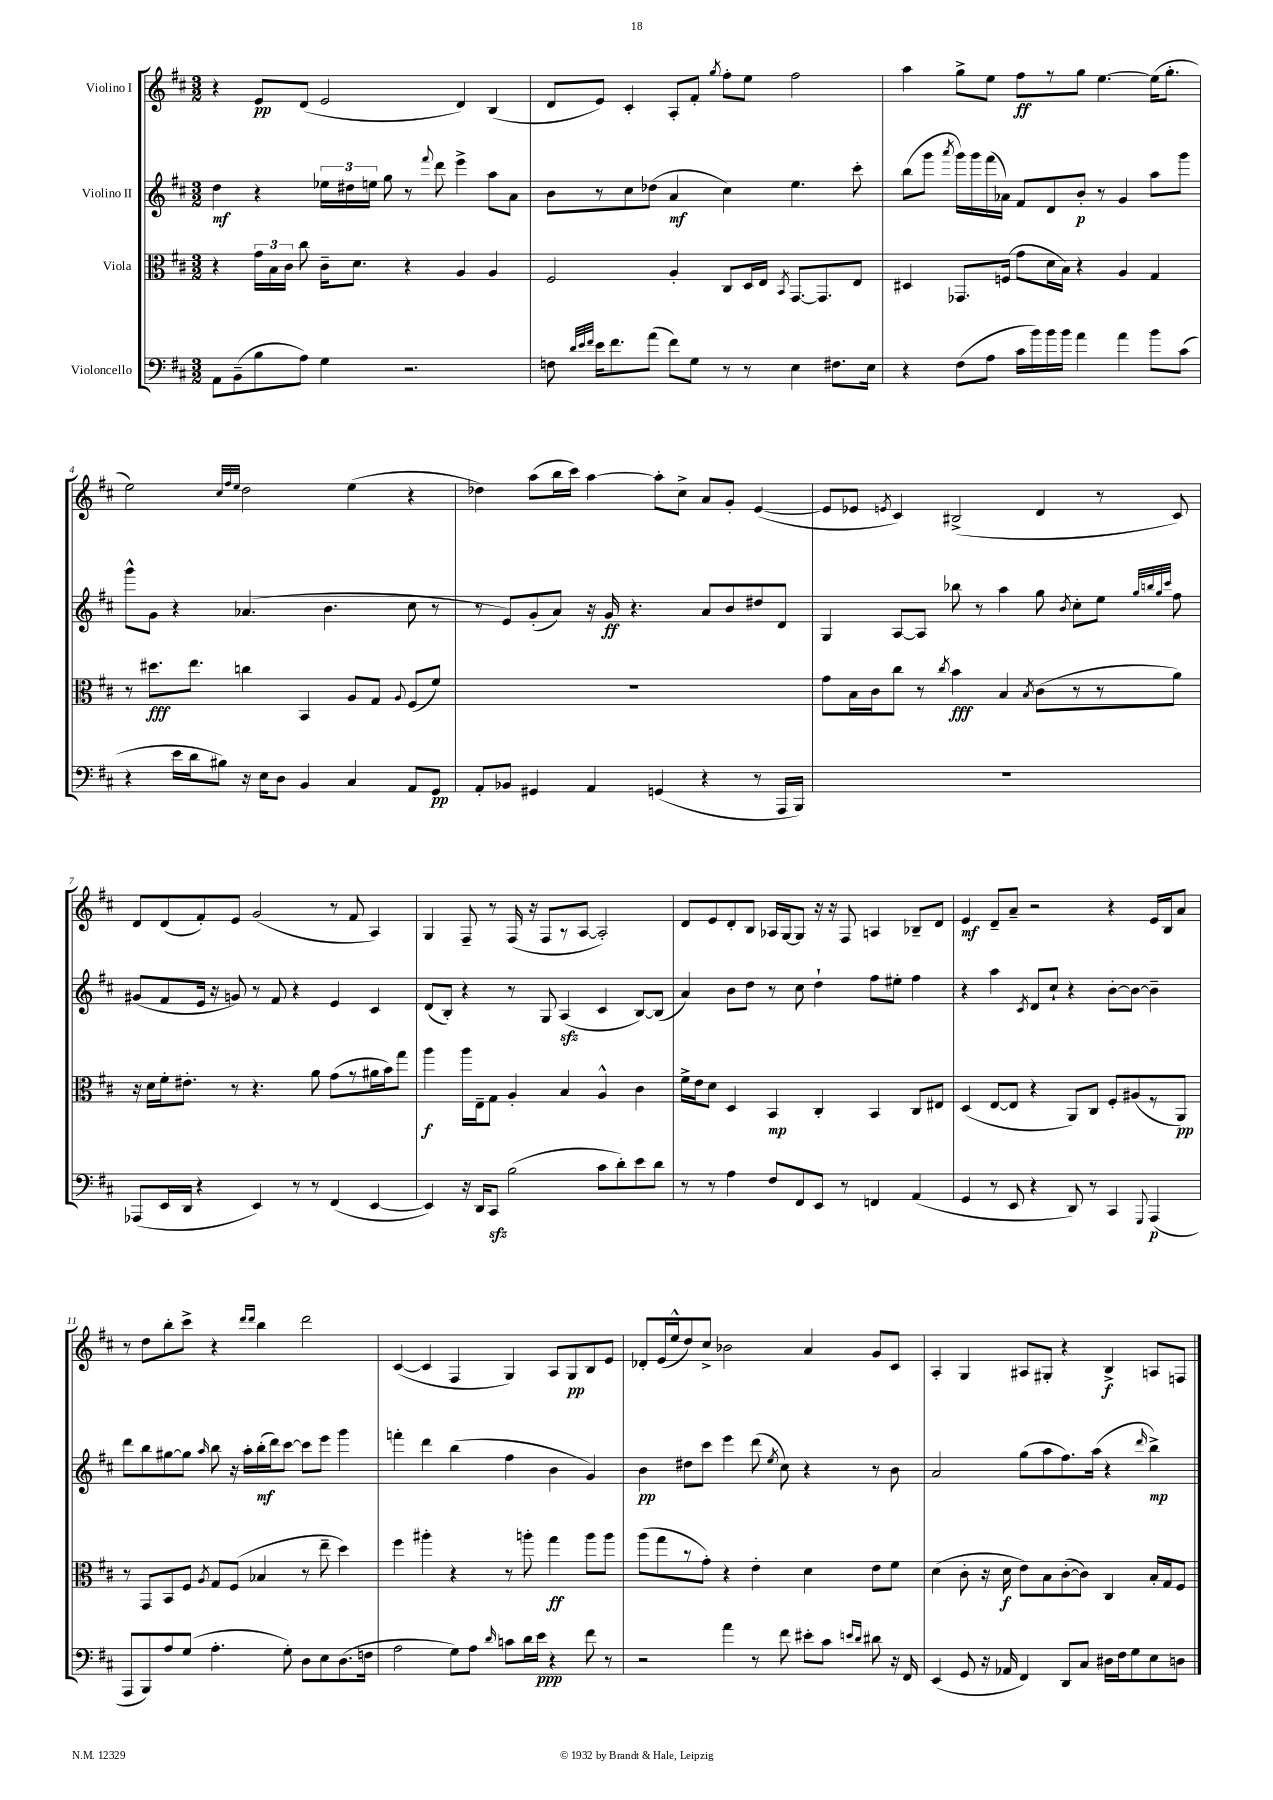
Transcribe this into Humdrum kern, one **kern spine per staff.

**kern	**dynam	**kern	**dynam	**kern	**dynam	**kern	**dynam
*part4	*part4	*part3	*part3	*part2	*part2	*part1	*part1
*staff4	*staff4	*staff3	*staff3	*staff2	*staff2	*staff1	*staff1
*I"Violoncello	*	*I"Viola	*	*I"Violino II	*	*I"Violino I	*
*clefF4	*	*clefC3	*	*clefG2	*	*clefG2	*
*k[f#c#]	*	*k[f#c#]	*	*k[f#c#]	*	*k[f#c#]	*
*M3/2	*	*M3/2	*	*M3/2	*	*M3/2	*
=1	=1	=1	=1	=1	=1	=1	=1
8AA\L	.	4r	.	4dd\	mf	4r	.
(8BB~\	.	.	.	.	.	.	.
8B\	.	24g\LL	.	4r	.	8e/L	pp
.	.	24B\	.	.	.	.	.
.	.	24c#\JJ	.	.	.	.	.
8A\J)	.	8cc#\	.	.	.	(8d/J	.
4G\	.	16c#~\KL	.	24ee-X\LL	.	2e/	.
.	.	.	.	24dd#X\	.	.	.
.	.	8.d\J	.	.	.	.	.
.	.	.	.	24een\JJ	.	.	.
.	.	.	.	8gg\	.	.	.
2.r	.	4r	.	8r	.	.	.
.	.	.	.	8qqfff#/	.	.	.
.	.	.	.	8ddd\	.	.	.
.	.	4A/	.	4eee^\	.	4d/)	.
.	.	4A/	.	8aa\L	.	(4B/	.
.	.	.	.	8a\J	.	.	.
=2	=2	=2	=2	=2	=2	=2	=2
8Fn\	.	2F#/	.	8b\L	.	8d/L	.
32qqd/LLL	.	.	.	.	.	.	.
32qqe/	.	.	.	.	.	.	.
32qqf#/JJJ	.	.	.	.	.	.	.
16e\KL	.	.	.	8r	.	8e/J)	.
8.f#\	.	.	.	.	.	.	.
.	.	.	.	8cc#\	.	4c#'/	.
(8a\J	.	.	.	(8dd-X\J	.	.	.
8f#\L)	.	4A'/	.	4a/	mf	8A'/L	.
8G\J	.	.	.	.	.	8f#'/J	.
.	.	.	.	.	.	8qgg/	.
8r	.	8C#/L	.	4cc#\)	.	8ff#'\L	.
8r	.	16D/L	.	.	.	8ee\J	.
.	.	16E/JJ	.	.	.	.	.
.	.	8qBB/	.	.	.	.	.
4E\	.	[8.GG/L	.	4.ee\	.	2ff#\	.
.	.	8.GG/]	.	.	.	.	.
8.F#X\L	.	.	.	.	.	.	.
.	.	8E/J	.	8ccc#'\	.	.	.
16E\Jk	.	.	.	.	.	.	.
=3	=3	=3	=3	=3	=3	=3	=3
4r	.	4D#X/	.	(8bb\L	.	4aa\	.
.	.	.	.	8ggg\J	.	.	.
.	.	.	.	8qaaa/	.	.	.
(8F#\L	.	8.GG-X/L	.	16ggg\LL)	.	8gg^\L	.
.	.	.	.	16ggg\	.	.	.
8A\J	.	.	.	(16fff#\	.	8ee\J	.
.	.	(16Fn/Jk	.	16a-X\JJ)	.	.	.
16c#\LL	.	8g\L	.	8f#/L	.	8ff#\L	ff
16b\)	.	.	.	.	.	.	.
16b\	.	16d\L	.	8d/	.	8r	.
16b\JJ	.	16B\JJ)	.	.	.	.	.
4a\	.	4r	.	8b'/J	p	8gg\J	.
.	.	.	.	8r	.	[4.ee\	.
4a\	.	4A/	.	4g/	.	.	.
8b\L	.	4G/	.	8aa\L	.	(16ee\KL]	.
.	.	.	.	.	.	8.gg'\J	.
(8c#\J	.	.	.	8ggg\J	.	.	.
!!LO:LB:g=z
=4	=4	=4	=4	=4	=4	=4	=4
4r	.	8r	.	8ggg^^\L	.	2ee\)	.
.	.	8.dd#X\L	fff	8g\J	.	.	.
16e\LL	.	.	.	4r	.	.	.
16d\J	.	8.ee\J	.	.	.	.	.
8B#X\J)	.	.	.	.	.	.	.
.	.	.	.	.	.	32qqcc#/LLL	.
.	.	.	.	.	.	32qqff#/	.
.	.	.	.	.	.	32qqee/JJJ	.
16r	.	4ccn\	.	(4.a-X/	.	2dd\	.
16E\KL	.	.	.	.	.	.	.
8D\J	.	.	.	.	.	.	.
4BB/	.	4BB/	.	.	.	.	.
.	.	.	.	4.b\	.	.	.
4C#/	.	8A/L	.	.	.	(4ee\	.
.	.	8G/J	.	.	.	.	.
.	.	8qqA/	.	.	.	.	.
8AA/L	.	(8F#/L	.	8cc#\	.	4r	.
8GG/J	pp	8f#/J)	.	8r	.	.	.
=5	=5	=5	=5	=5	=5	=5	=5
8AA'/L	.	1.r	.	8r	.	4dd-X\)	.
8BB-X/J	.	.	.	8e/L)	.	.	.
4GG#X/	.	.	.	(8g'/	.	(8aa\L	.
.	.	.	.	8a/J)	.	16bb\L	.
.	.	.	.	.	.	16ccc#\JJ)	.
4AA/	.	.	.	16r	.	[4aa\	.
.	.	.	.	16g/	ff	.	.
.	.	.	.	4.r	.	.	.
(4GGn/	.	.	.	.	.	8aa'\L]	.
.	.	.	.	.	.	8cc#^\J	.
4r	.	.	.	8a/L	.	8a/L	.
.	.	.	.	8b/	.	8g'/J	.
8r	.	.	.	8dd#X/	.	([4e/	.
16AAA/LL	.	.	.	8d/J	.	.	.
16BBB/JJ)	.	.	.	.	.	.	.
=6	=6	=6	=6	=6	=6	=6	=6
1.r	.	8g\L	.	4G/	.	8e/L]	.
.	.	16B\L	.	.	.	8e-X/J	.
.	.	16c#\J	.	.	.	.	.
.	.	.	.	.	.	8qen/	.
.	.	8cc#\J	.	[8A/L	.	4c#/)	.
.	.	8r	.	8A/J]	.	.	.
.	.	8qcc#/	.	.	.	.	.
.	.	4b\	fff	8bb-X\	.	(2B#X^/	.
.	.	.	.	8r	.	.	.
.	.	4B/	.	4aa\	.	.	.
.	.	8qB/	.	.	.	.	.
.	.	(8c#\L	.	8gg\	.	4d/	.
.	.	.	.	8qb/	.	.	.
.	.	8r	.	8cc#'\L	.	.	.
.	.	8r	.	8ee\J	.	8r	.
.	.	.	.	32qqgg/LLL	.	.	.
.	.	.	.	32qqbbn/	.	.	.
.	.	.	.	32qqgg/	.	.	.
.	.	.	.	32qqccc#/JJJ	.	.	.
.	.	8a\J)	.	8ff#\	.	8c#/)	.
!!LO:LB:g=z
=7	=7	=7	=7	=7	=7	=7	=7
(8AAA-X/L	.	16r	.	(8g#X/L	.	8d/L	.
.	.	16d\LL	.	.	.	.	.
16EE/L	.	16f#'\J	.	8f#/	.	(8d/	.
16DD/JJ	.	8.e#X'\J	.	.	.	.	.
4r	.	.	.	16e/Jk	.	8f#'/)	.
.	.	.	.	16r	.	.	.
.	.	8r	.	8gn/)	.	8e/J	.
4EE/)	.	4.r	.	8r	.	(2g/	.
.	.	.	.	8f#/	.	.	.
8r	.	.	.	4r	.	.	.
8r	.	8a\	.	.	.	.	.
(4FF#/	.	(8g\L	.	4e/	.	8r	.
.	.	8r	.	.	.	8f#/	.
[4EE/	.	16a#X\L	.	4c#/	.	4A/)	.
.	.	16b\J)	.	.	.	.	.
.	.	8gg\J	.	.	.	.	.
=8	=8	=8	=8	=8	=8	=8	=8
4EE/])	.	4aa\	f	(8d/L	.	4G/	.
.	.	.	.	8B'/J)	.	.	.
16r	.	16aa\LL	.	4r	.	8F#~/	.
16DD/KL	.	16E~\J	.	.	.	.	.
8CC#zz/J	.	8G\J	.	.	.	8r	.
(2B\	.	4A'/	.	8r	.	(16F#/	.
.	.	.	.	.	.	16r	.
.	.	.	.	8G/	.	8F#/L	.
.	.	4B/	.	(4Azz/	.	8r	.
.	.	.	.	.	.	[8A/J	.
8c#\L	.	4A^^/	.	4c#/	.	2A'/])	.
8d'\)	.	.	.	.	.	.	.
8e\	.	4c#\	.	[8B/L)	.	.	.
8d\J	.	.	.	(8B/J]	.	.	.
=9	=9	=9	=9	=9	=9	=9	=9
8r	.	16f#^\LL	.	4a/)	.	8d/L	.
.	.	16e\J	.	.	.	.	.
8r	.	8d\J	.	.	.	8e/	.
4A\	.	4D/	.	8b\L	.	8d'/	.
.	.	.	.	8dd\J	.	8B/J	.
8F#/L	.	4BB/	mp	8r	.	16A-X/LL	.
.	.	.	.	.	.	[16G/J	.
8FF#/	.	.	.	8cc#\	.	8G/J]	.
8EE/J	.	4C#'/	.	4dd`\	.	16r	.
.	.	.	.	.	.	16r	.
8r	.	.	.	.	.	8F#/	.
4FFn/	.	4BB/	.	8ff#\L	.	4An/	.
.	.	.	.	8ee#X'\J	.	.	.
(4AA/	.	8C#/L	.	4ff#\	.	8B-X~/L	.
.	.	8E#X/J	.	.	.	8d/J	.
=10	=10	=10	=10	=10	=10	=10	=10
4GG/	.	(4D/	.	4r	.	4e/	mf
8r	.	[8E/L	.	4aa\	.	8d~/L	.
8EE/	.	8E/J]	.	.	.	8a~/J	.
.	.	.	.	8qc#/	.	.	.
4r	.	4r	.	8d/L	.	2r	.
.	.	.	.	8cc#`/J	.	.	.
8DD/)	.	8AA/L)	.	4r	.	.	.
8r	.	8C#/J	.	.	.	.	.
4CC#/	.	8F#'/L	.	[8b'\L	.	4r	.
.	.	(8A#X/	.	8b\J_	.	.	.
8qqGGG/	.	.	.	.	.	.	.
(4AAA/	p	8r	.	4b~\]	.	16e/LL	.
.	.	.	.	.	.	16B/J	.
.	.	8AA/J)	pp	.	.	8a/J	.
!!LO:LB:g=z
=11	=11	=11	=11	=11	=11	=11	=11
8AAA/L	.	8r	.	8ddd\L	.	8r	.
8BBB/)	.	8GG/L	.	8bb\	.	8dd\L	.
8A/	.	8BB/	.	[8gg#X\	.	8bb'\	.
(8G/J	.	8F#/J	.	8gg#\J]	.	8ccc#^\J	.
.	.	8qA/	.	16qqaa/	.	.	.
4.A'\	.	8G/L	.	8bb\	.	4r	.
.	.	(8F#/J	.	16r	.	.	.
.	.	.	.	16aa'\LL	.	.	.
.	.	.	.	.	.	16qqddd/LL	.
.	.	.	.	.	.	16qqddd/JJ	.
.	.	4B-X/	.	(16bb'\	mf	4bb\	.
.	.	.	.	16ddd\J)	.	.	.
8G'\)	.	.	.	[8ccc#\J	.	.	.
8D\L	.	8r	.	8ccc#\L]	.	2ddd\	.
8E\	.	8ee~\	.	8eee\J	.	.	.
(8.D\	.	4dd\)	.	4ggg\	.	.	.
16Fn\Jk	.	.	.	.	.	.	.
=12	=12	=12	=12	=12	=12	=12	=12
2A\	.	4ff#\	.	4fffn'\	.	([4c#/	.
.	.	4aa#X'\	.	4ddd\	.	4c#/]	.
8G\L)	.	4r	.	(4bb\	.	4F#/	.
8A\J	.	.	.	.	.	.	.
16qqd/	.	.	.	.	.	.	.
8cn\L	.	8r	.	4ff#\	.	4G/)	.
16d\L	.	8aan'\	.	.	.	.	.
16e\JJ	ppp	.	.	.	.	.	.
4r	.	4gg\	ff	4b\	.	8A/L	.
.	.	.	.	.	.	8G/	pp
8f#\	.	8aa\L	.	4g/)	.	8B/	.
8r	.	8aa\J	.	.	.	8e/J	.
=13	=13	=13	=13	=13	=13	=13	=13
2r	.	(8aa\L	.	4b\	pp	8d-X'/L	.
.	.	8gg\	.	.	.	(16e/L	.
.	.	.	.	.	.	16ee^^/J	.
.	.	8r	.	8dd#X\L	.	8dd/)	.
.	.	8g'\J)	.	8ccc#\J	.	8cc#^/J	.
4a\	.	4r	.	4eee\	.	2b-X\	.
8r	.	4e'\	.	(8ddd\	.	.	.
.	.	.	.	8qee/	.	.	.
8f#\	.	.	.	8cc#\)	.	.	.
8e#X'\L	.	4d\	.	4r	.	4a/	.
8c#\J	.	.	.	.	.	.	.
16qqen/LL	.	.	.	.	.	.	.
16qqd/JJ	.	.	.	.	.	.	.
8d#X\	.	8e\L	.	8r	.	8g/L	.
16r	.	8f#\J	.	8b\	.	8c#/J	.
16FF#/	.	.	.	.	.	.	.
=14	=14	=14	=14	=14	=14	=14	=14
(4EE/	.	(4d\	.	2a/	.	4A'/	.
8GG/	.	8c#'\	.	.	.	4G/	.
16r	.	16r	.	.	.	.	.
16AA-X/	.	16d\	f	.	.	.	.
4FF#/)	.	8e\L)	.	(8gg\L	.	8A#X/L	.
.	.	8B\	.	8aa\	.	8G#X'/J	.
8DD/L	.	([8c#'\	.	8.ff#\)	.	4r	.
8C#/J	.	8c#\J])	.	.	.	.	.
.	.	.	.	(16aa\Jk	.	.	.
16D#X\LL	.	4C#/	.	4r	.	4B^/	f
16F#\J	.	.	.	.	.	.	.
8G\	.	.	.	.	.	.	.
.	.	.	.	16qqddd/	.	.	.
8E\	.	16B'/LL	.	4bb^\)	mp	8An/L	.
.	.	16G/J	.	.	.	.	.
8Dn\J	.	8F#/J	.	.	.	8Fn/J	.
==	==	==	==	==	==	==	==
*-	*-	*-	*-	*-	*-	*-	*-
